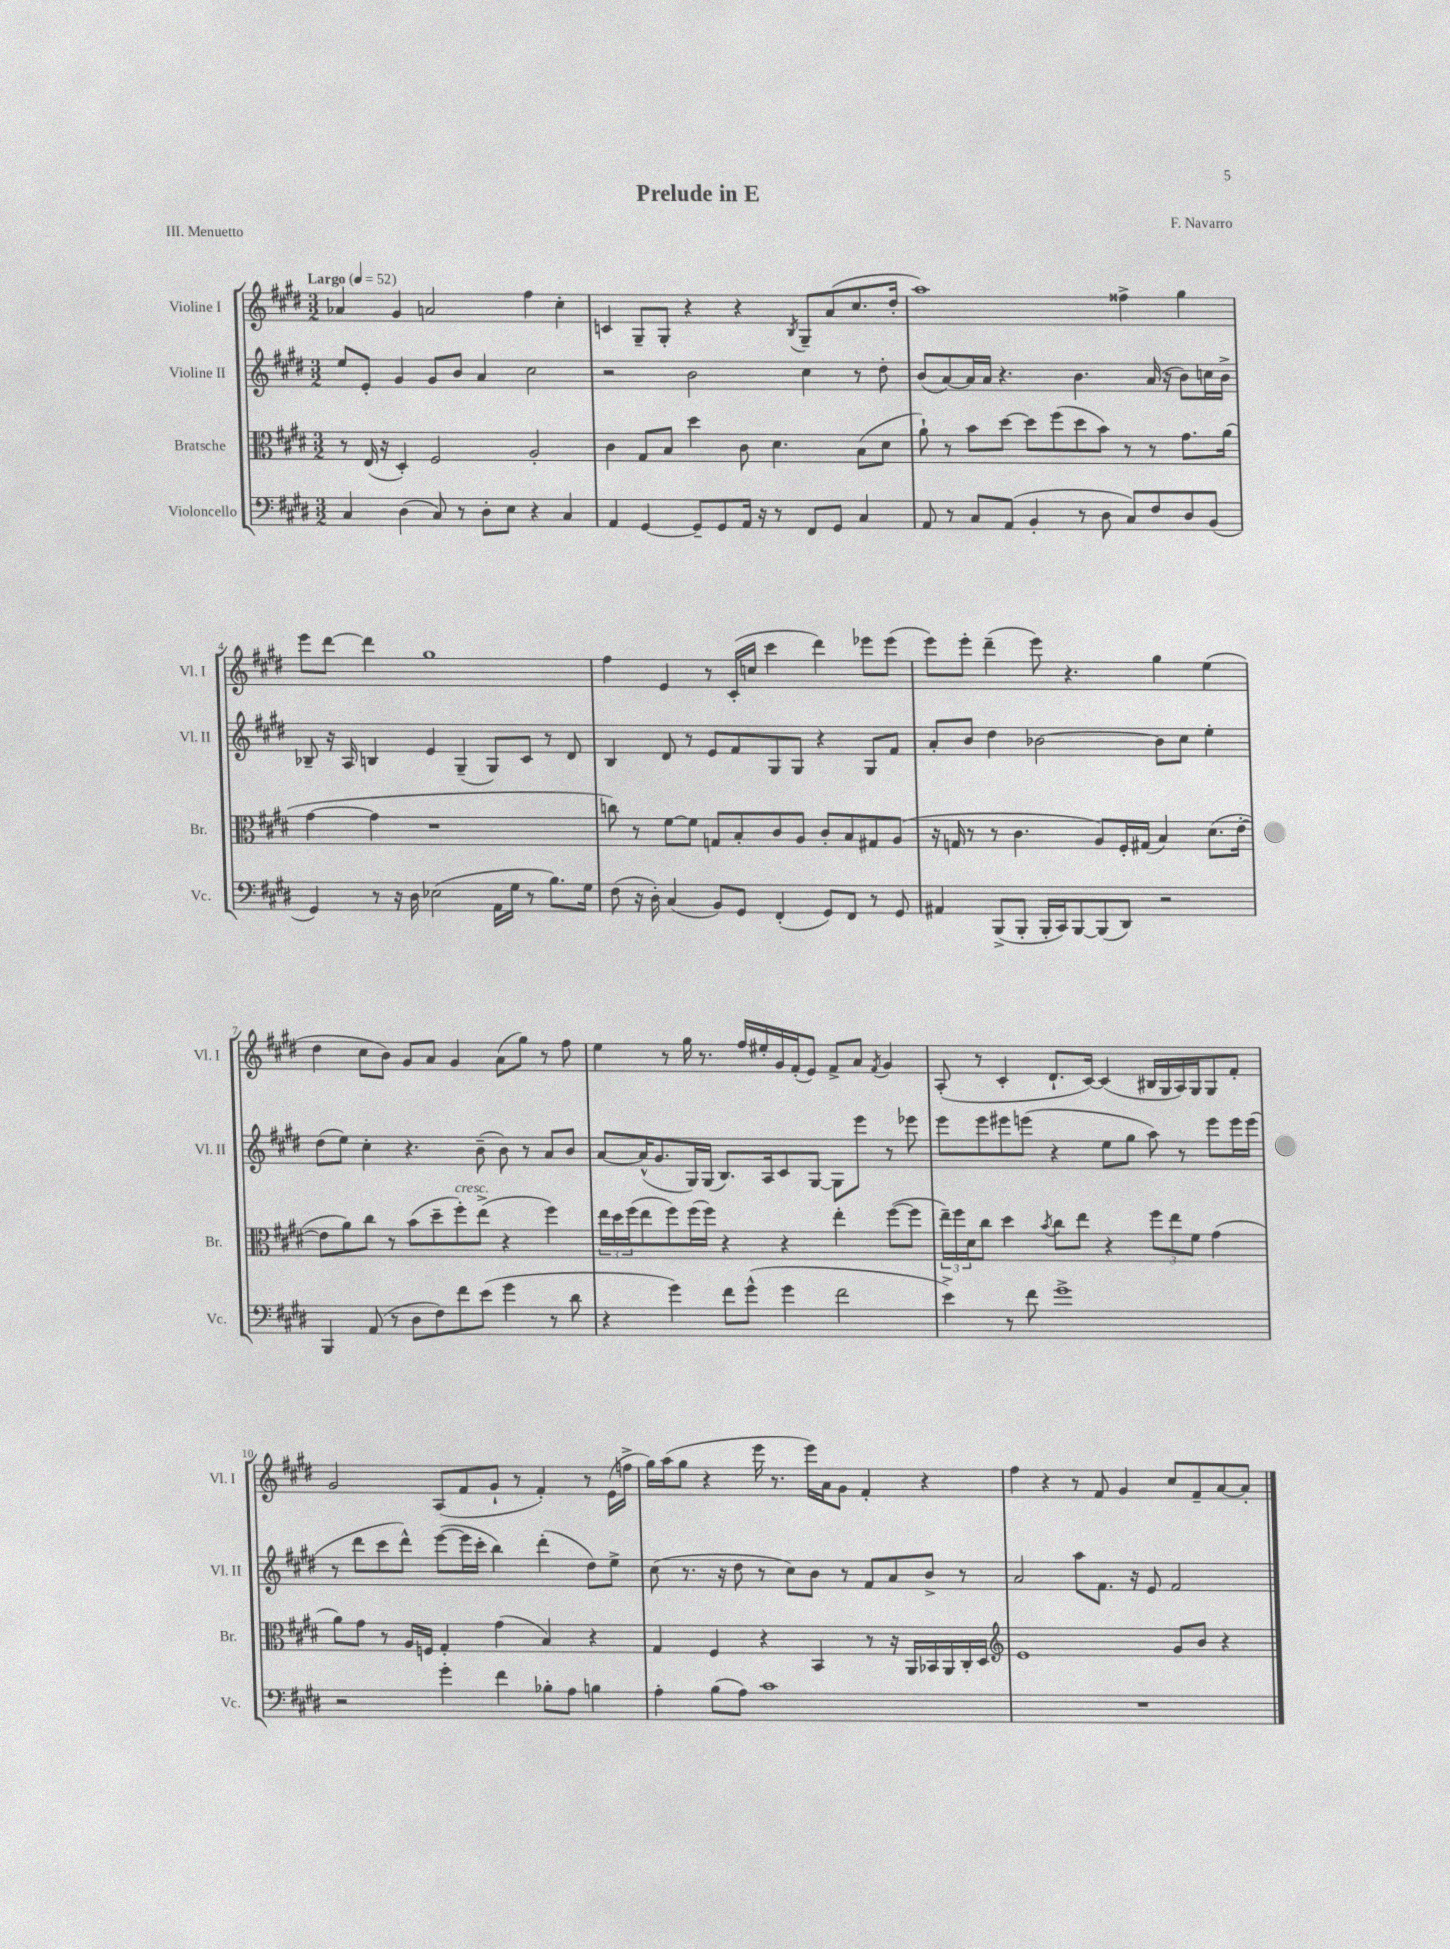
\header { title = "Prelude in E" composer = "F. Navarro" piece = "III. Menuetto" }
<<
\new StaffGroup <<
\new Staff = "s0" \with { instrumentName = "Violine I" shortInstrumentName = "Vl. I" } {
    \clef treble \key e \major \numericTimeSignature \time 3/2 \tempo "Largo" 4 = 52
    aes'4 gis'4 a'2 fis''4 cis''4-. |
    c'4 gis8-- gis8-. r4 r4 \acciaccatura { b8 } gis8-- a'8( cis''8. dis''16-. |
    a''1) fisis''4-> gis''4 |
    e'''8 dis'''8~ dis'''4 gis''1 |
    fis''4 e'4 r8 cis'16-.( c''16 cis'''4 dis'''4) ees'''8 ees'''8( |
    e'''8) e'''8-. dis'''4--( e'''8) r4. gis''4 e''4( |
    dis''4 cis''8 b'8) gis'8 a'8 gis'4 a'8( gis''8) r8 fis''8 |
    e''4 r8 gis''16 r8. fis''16 eis''16-. gis'16 fis'16-.( e'8) fis'8-> a'8 \acciaccatura { fis'8 } gis'4 |
    a8-.( r8 cis'4-. dis'8.-! cis'16~) cis'4( bis16 gis16 a16) gis16 gis8 fis'8-. |
    gis'2 a8( fis'8 gis'8-! r8 fis'4-.) r8 e'16( f''16-> |
    gis''16) a''16( gis''8 r4 e'''16 r8. e'''16) a'16 gis'8 fis'4-. r4 |
    fis''4 r4 r8 fis'8 gis'4 cis''8 fis'8-- a'8~ a'8-. \bar "|." |
}
\new Staff = "s1" \with { instrumentName = "Violine II" shortInstrumentName = "Vl. II" } {
    \clef treble \key e \major \numericTimeSignature \time 3/2
    e''8 e'8-. gis'4 gis'8 b'8 a'4 cis''2 |
    r2 b'2 cis''4 r8 dis''8-. |
    b'8( a'8~) a'16 a'16 r4. b'4. a'16( r16 b'8) c''16 b'16-> |
    bes8-- r16 a16 b4 e'4 gis4--( gis8) cis'8 r8 dis'8 |
    b4 dis'8 r8 e'8 fis'8 gis8 gis8 r4 gis8 fis'8 |
    a'8-. b'8 dis''4 bes'2~ bes'8 cis''8 e''4-. |
    dis''8( e''8) cis''4-. r4. b'8--( b'8) r8 a'8 b'8 |
    a'8~ a'16-^( gis'8. gis16) gis16( b8.) a16 cis'8 gis8~ gis8 e'''8 r8 ees'''8 |
    e'''8 e'''8 eis'''8 e'''8( r4 e''8 gis''8 a''8) r8 e'''8 e'''16 e'''16( |
    r8 dis'''8 cis'''8 dis'''8-^) e'''8~( e'''16 cis'''16-. b''4) dis'''4-.( dis''8) e''8-> |
    cis''8( r8. r16 dis''8 r8 cis''8) b'8 r8 fis'8 a'8 b'8-> r8 |
    a'2 a''8 fis'8. r16 e'8 fis'2 \bar "|." |
}
\new Staff = "s2" \with { instrumentName = "Bratsche" shortInstrumentName = "Br." } {
    \clef alto \key e \major \numericTimeSignature \time 3/2
    r8 e16( r16 dis4-.) fis2 a2-. |
    cis'4 gis8 b8 dis''4 cis'8 dis'4. b8( dis'8 |
    a'8-!) r8 b'8 dis''8~ dis''8 fis''8( dis''8 b'8) r8 r8 gis'8. a'16( |
    gis'4~ gis'4 r1 |
    c''8) r8 fis'8~ fis'8 g8 b8-. cis'8 a8 cis'8-. b8 gis8 a8( |
    r16 g16 r8 r8 cis'4. a8) fis16-. gis16( b4) dis'8.( e'16~-. |
    e'8 a'8) cis''8 r8 b'8( dis''8-- fis''8-.^\markup { \italic "cresc." }) e''8->( r4 fis''4) |
    \tuplet 3/2 { e''16 dis''16 fis''16( } e''8 fis''8) fis''16( fis''16) r4 r4 e''4-. fis''8~( fis''8 |
    \tuplet 3/2 { e''16--) fis''16 dis'16 } cis''8 dis''4 \acciaccatura { b'8 } cis''8 e''8 r4 \tuplet 3/2 { fis''8 e''8 fis'8 } gis'4( |
    a'8) gis'8 r8 a16 f16 gis4-. gis'4( b4) r4 |
    gis4 fis4 r4 b,4 r8 r16 a,16 bes,16 a,16 cis16-. dis16 |
    \clef treble e'1 gis'8 b'8 r4 \bar "|." |
}
\new Staff = "s3" \with { instrumentName = "Violoncello" shortInstrumentName = "Vc." } {
    \clef bass \key e \major \numericTimeSignature \time 3/2
    cis4 dis4( cis8) r8 dis8-. e8 r4 cis4 |
    a,4 gis,4~ gis,8-- gis,8 a,16 r16 r8 fis,8 gis,8 cis4 |
    a,8 r8 cis8 a,8( b,4-. r8 dis8 cis8) fis8 dis8 b,8( |
    gis,4) r8 r16 dis16 ees2( a,16 gis16 r8 b8.) gis16 |
    fis8( r16 dis16-.) cis4( b,8) gis,8 fis,4-.( gis,8) fis,8 r8 gis,8 |
    ais,4 b,,8->( b,,8-. b,,16-. cis,16) b,,8~ b,,8( dis,8) r2 |
    b,,4 a,8( r8 dis8 fis8) fis'8 e'8( gis'4 r8 dis'8 |
    r4 gis'4) fis'8 gis'8-^( gis'4 fis'2 |
    e'4->) r8 fis'8 gis'1-> |
    r2 gis'4-. fis'4 bes8-. a8 b4 |
    a4-. b8( a8) cis'1 |
    R1. \bar "|." |
}
>>
>>
